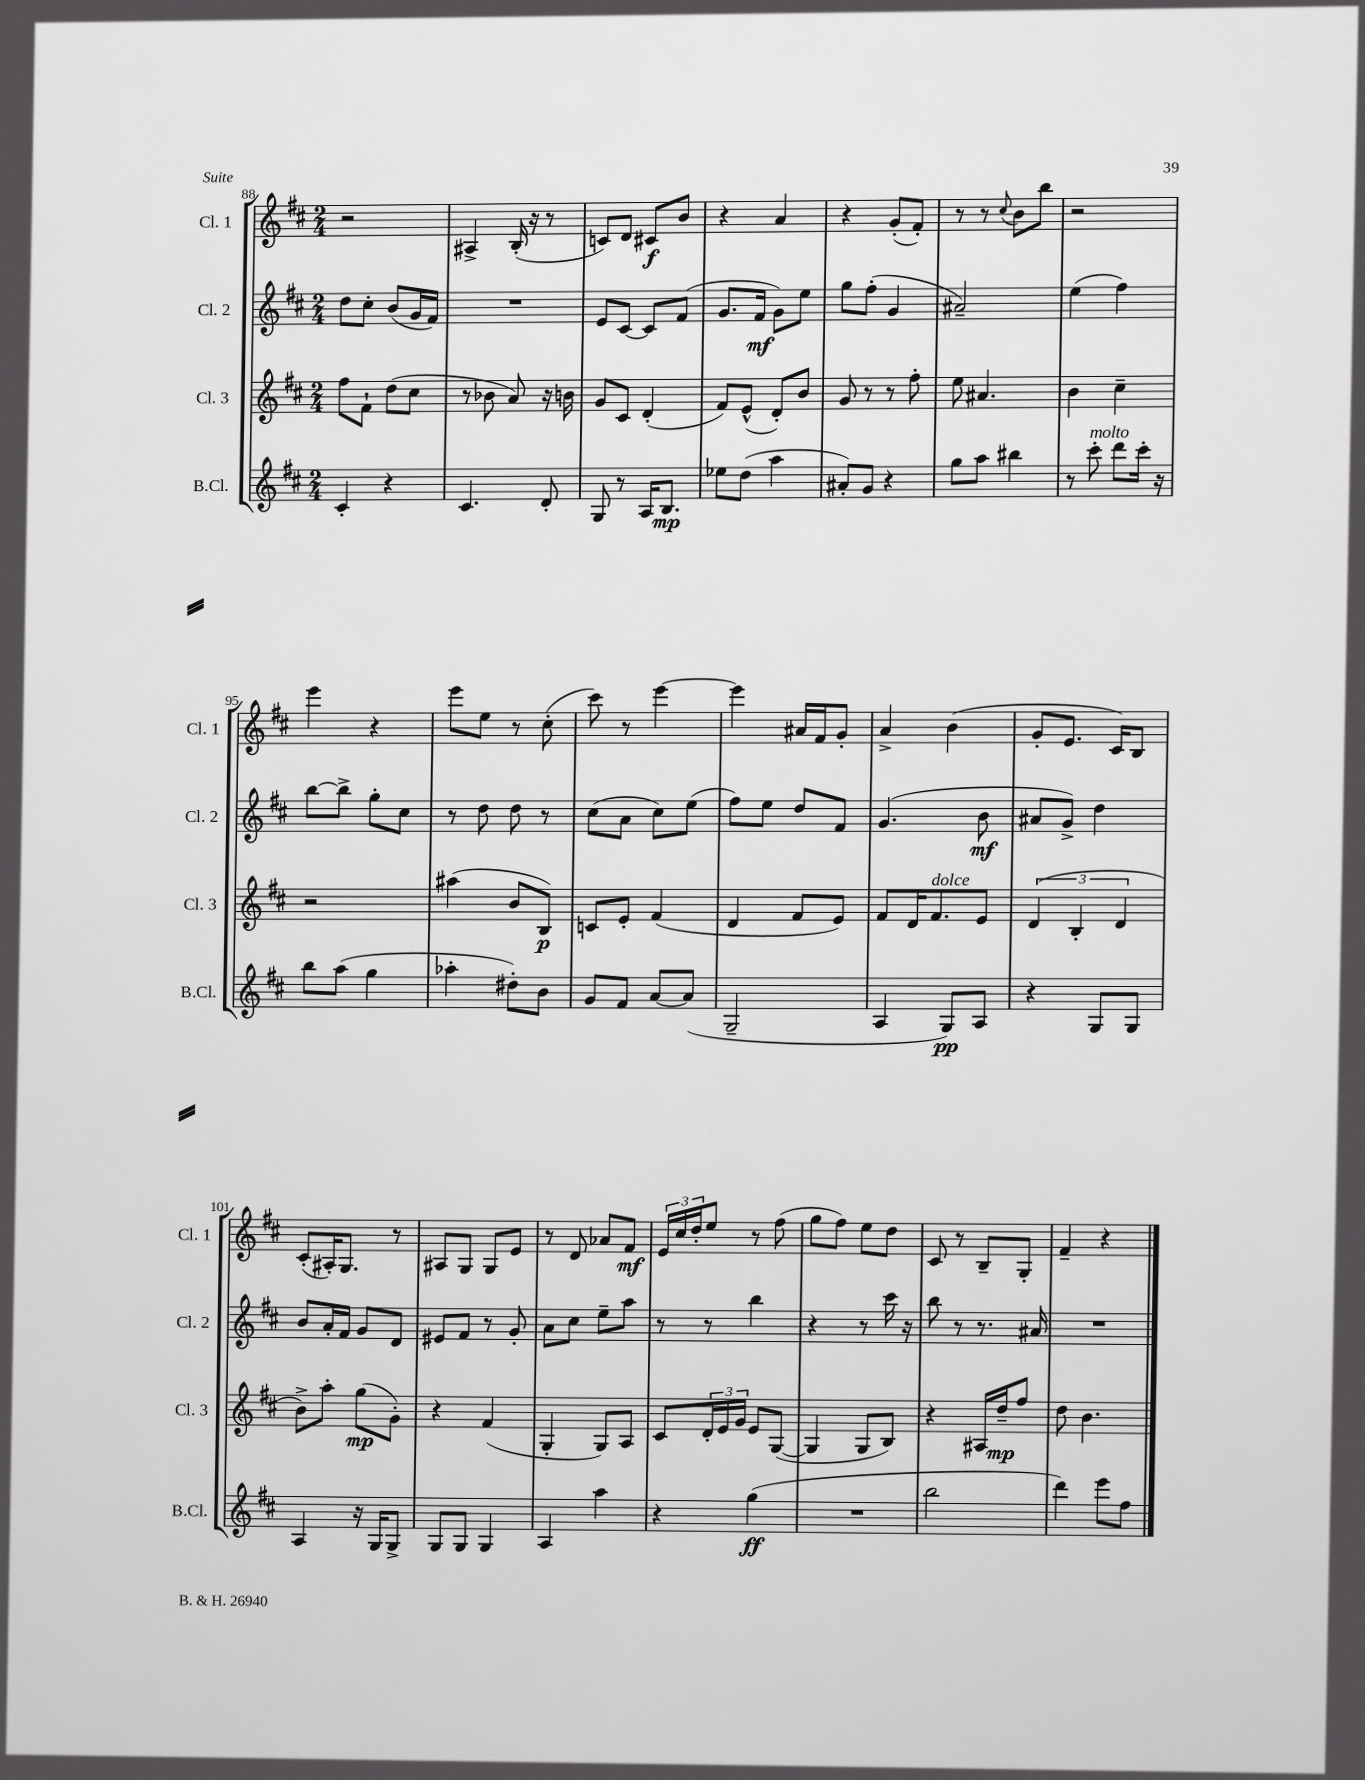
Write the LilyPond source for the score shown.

<<
\new StaffGroup <<
\new Staff = "s0" \with { instrumentName = "Cl. 1" shortInstrumentName = "Cl. 1" } {
    \clef treble \key d \major \numericTimeSignature \time 2/4
    r2 |
    ais4-> b16-.( r16 r8 |
    c'8) d'8 cis'8\f b'8 |
    r4 a'4 |
    r4 g'8-.( fis'8-.) |
    r8 r8 \appoggiatura { cis''8 } b'8 b''8 |
    r2 |
    e'''4 r4 |
    e'''8 e''8 r8 cis''8-.( |
    cis'''8) r8 e'''4~ |
    e'''4 ais'16 fis'16 g'8-. |
    a'4-> b'4( |
    g'8-. e'8. cis'16) b8 |
    cis'8-.( ais16-.) g8. r8 |
    ais8 g8 g8 e'8 |
    r8 d'8 aes'8 fis'8\mf |
    \tuplet 3/2 { e'16 cis''16 d''16-. } e''8 r8 fis''8( |
    g''8 fis''8) e''8 d''8 |
    cis'8 r8 b8-- g8-. |
    fis'4-- r4 \bar "|." |
}
\new Staff = "s1" \with { instrumentName = "Cl. 2" shortInstrumentName = "Cl. 2" } {
    \clef treble \key d \major \numericTimeSignature \time 2/4
    d''8 cis''8-. b'8( g'16 fis'16) |
    R2 |
    e'8 cis'8~ cis'8 fis'8( |
    g'8. fis'16\mf g'8) e''8 |
    g''8 fis''8-.( g'4 |
    ais'2--) |
    e''4( fis''4) |
    b''8~ b''8-> g''8-. cis''8 |
    r8 d''8 d''8 r8 |
    cis''8( a'8 cis''8) e''8( |
    fis''8) e''8 d''8 fis'8 |
    g'4.( b'8\mf |
    ais'8 g'8->) d''4 |
    b'8 a'16-. fis'16 g'8 d'8 |
    eis'8 fis'8 r8 g'8-. |
    a'8 cis''8 e''8-- a''8 |
    r8 r8 b''4 |
    r4 r8 cis'''16 r16 |
    b''8 r8 r8. ais'16 |
    R2 \bar "|." |
}
\new Staff = "s2" \with { instrumentName = "Cl. 3" shortInstrumentName = "Cl. 3" } {
    \clef treble \key d \major \numericTimeSignature \time 2/4
    fis''8 fis'8-! d''8( cis''8 |
    r8 bes'8 a'8) r16 b'16 |
    g'8 cis'8 d'4-.( |
    fis'8) e'8-^( d'8-.) b'8 |
    g'8 r8 r8 fis''8-. |
    e''8 ais'4. |
    b'4 cis''4-- |
    r2 |
    ais''4( b'8 b8\p) |
    c'8 e'8-. fis'4( |
    d'4 fis'8 e'8) |
    fis'8 d'16 fis'8.^\markup { \italic "dolce" } e'8 |
    \tuplet 3/2 { d'4( b4-. d'4 } |
    b'8->) a''8-. g''8\mp( g'8-.) |
    r4 fis'4( |
    g4-. g8) a8 |
    cis'8 \tuplet 3/2 { d'16-. e'16 g'16 } e'8 g8~( |
    g4 g8 b8) |
    r4 ais16 d''16--\mp fis''8 |
    d''8 b'4. \bar "|." |
}
\new Staff = "s3" \with { instrumentName = "B.Cl." shortInstrumentName = "B.Cl." } {
    \clef treble \key d \major \numericTimeSignature \time 2/4
    cis'4-. r4 |
    cis'4. d'8-. |
    g8 r8 a16 b8.\mp |
    ees''8 d''8( a''4 |
    ais'8-.) g'8 r4 |
    g''8 a''8 bis''4 |
    r8 cis'''8-.^\markup { \italic "molto" } d'''8 cis'''16-. r16 |
    b''8 a''8( g''4 |
    aes''4-. dis''8-.) b'8 |
    g'8 fis'8 a'8~ a'8( |
    g2-- |
    a4 g8\pp) a8 |
    r4 g8 g8 |
    a4 r16 g16 g8-> |
    g8 g8 g4 |
    a4 a''4 |
    r4 g''4\ff( |
    R2 |
    b''2 |
    d'''4) e'''8 fis''8 \bar "|." |
}
>>
>>
\layout { \context { \Score currentBarNumber = #88 } }
